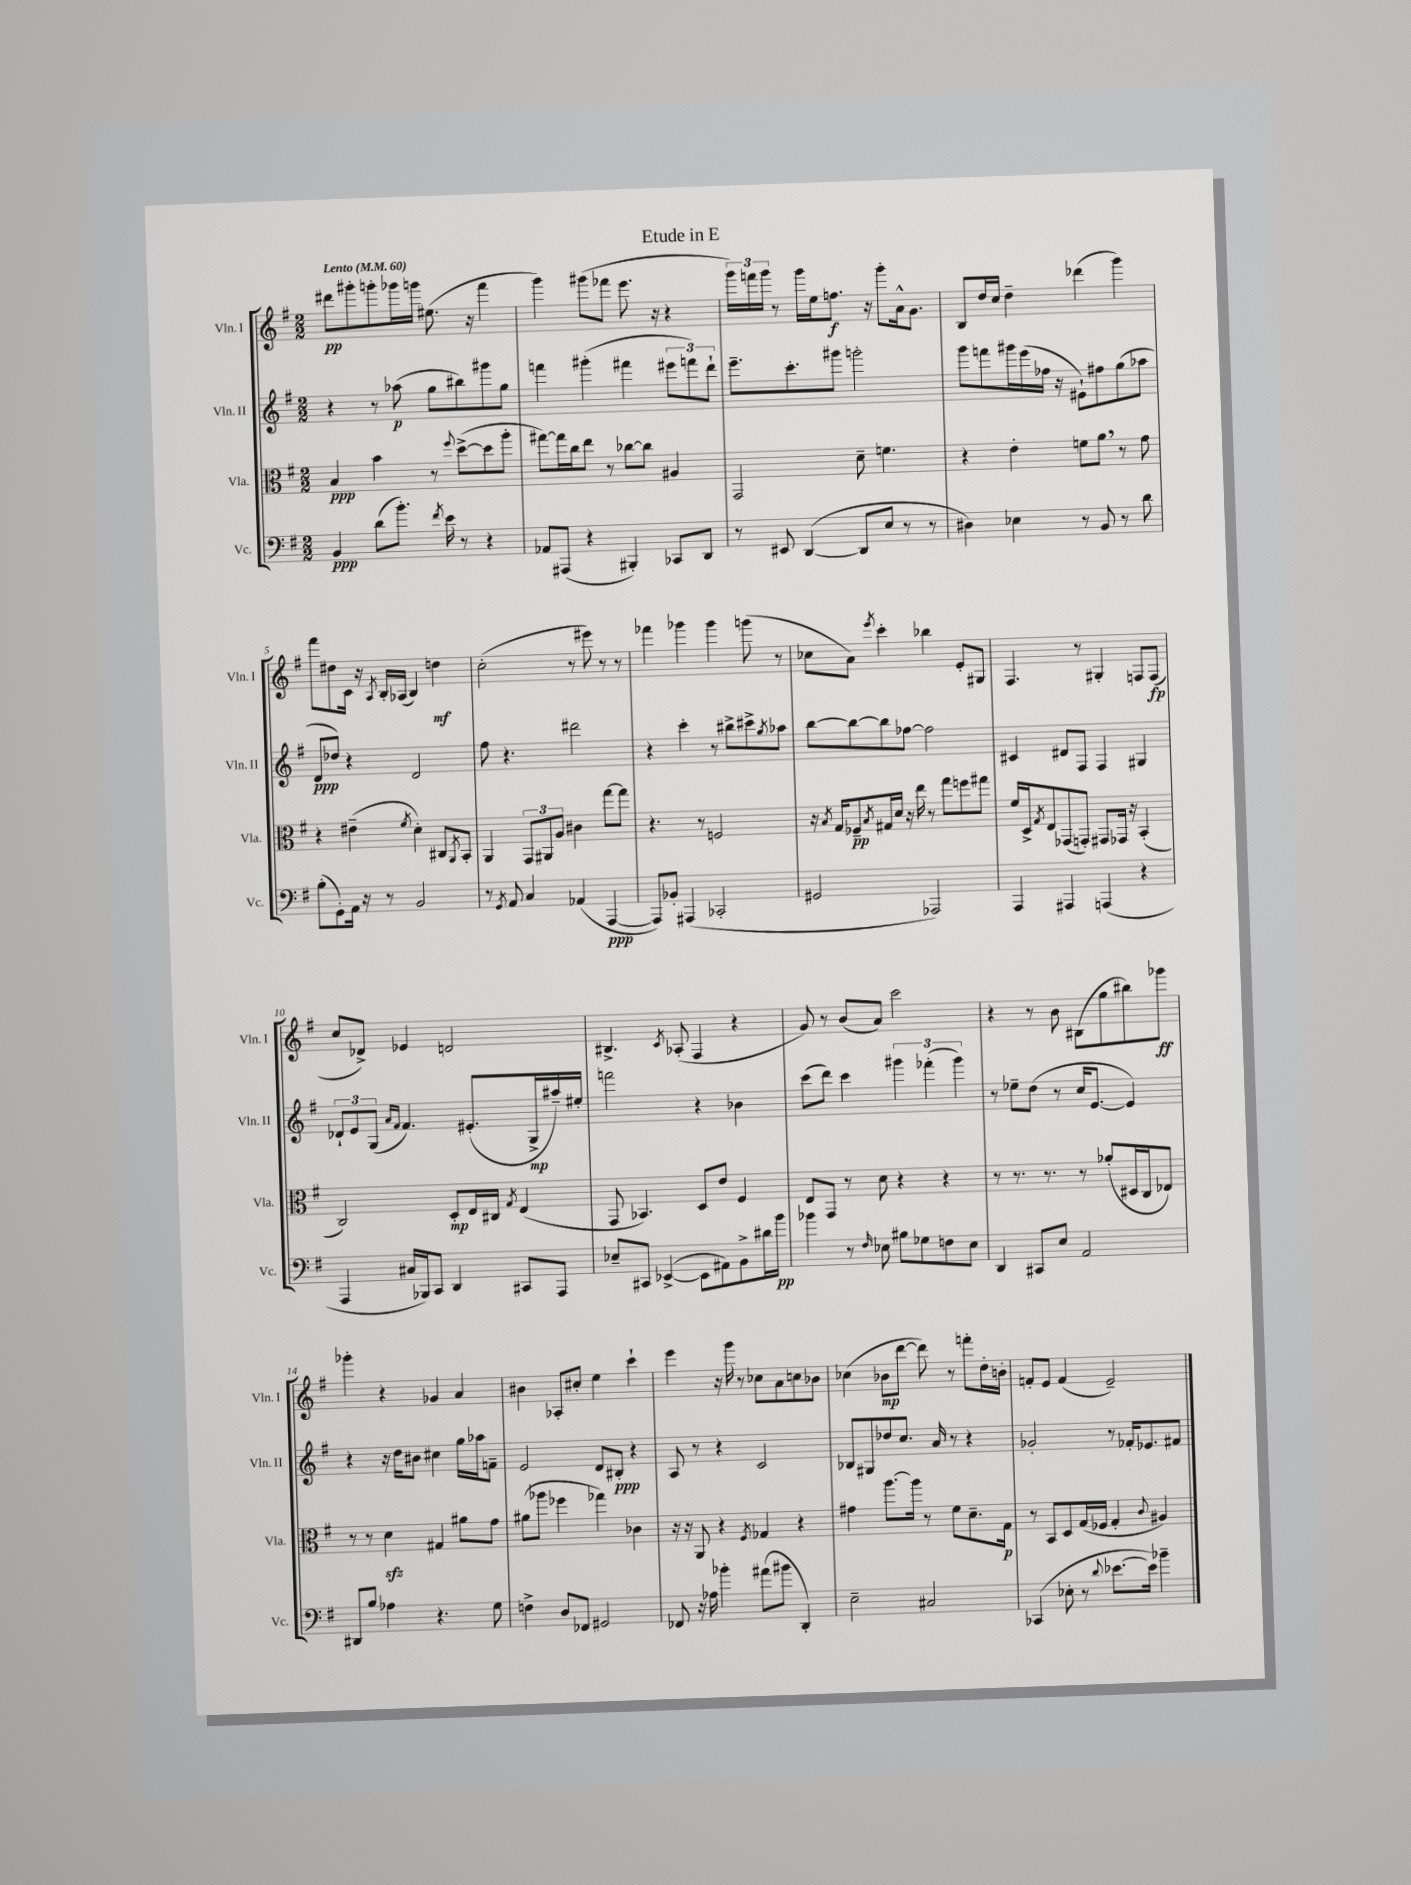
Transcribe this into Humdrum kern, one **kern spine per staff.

**kern	**dynam	**kern	**dynam	**kern	**dynam	**kern	**dynam
*part4	*part4	*part3	*part3	*part2	*part2	*part1	*part1
*staff4	*staff4	*staff3	*staff3	*staff2	*staff2	*staff1	*staff1
*I"Vc.	*	*I"Vla.	*	*I"Vln. II	*	*I"Vln. I	*
*I'Vc.	*	*I'Vla.	*	*I'Vln. II	*	*I'Vln. I	*
*clefF4	*	*clefC3	*	*clefG2	*	*clefG2	*
*k[f#]	*	*k[f#]	*	*k[f#]	*	*k[f#]	*
*M2/2	*	*M2/2	*	*M2/2	*	*M2/2	*
*MM60	*	*MM60	*	*MM60	*	*MM60	*
=1	=1	=1	=1	=1	=1	=1	=1
!	!	!	!	!	!	!LO:TX:a:B:t=Lento	!
4BB/	ppp	4B/	ppp	4r	.	8ddd#X\L	pp
.	.	.	.	.	.	8ggg#X'\	.
(8d\L	.	4b\	.	8r	.	8gggn'\	.
8.b'\J)	.	.	.	(8aa-X\	p	16ggg-X\L	.
.	.	.	.	.	.	16gggn\JJ	.
.	.	8r	.	8gg\L	.	(8.ee#X\	.
8qf#/	.	.	.	.	.	.	.
16e\	.	.	.	.	.	.	.
.	.	8qqff#/	.	.	.	.	.
8r	.	([8dd^\L	.	8bb#X\)	.	.	.
.	.	.	.	.	.	16r	.
4r	.	8dd\]	.	8ggg#X\	.	4fff#\	.
.	.	8aa'\J	.	8gg\J	.	.	.
=2	=2	=2	=2	=2	=2	=2	=2
8AA-X/L	.	[8gg#X\L)	.	4fffn\	.	4ggg\)	.
(8AAA#X/J	.	16gg#\L]	.	.	.	.	.
.	.	16cc\J	.	.	.	.	.
4r	.	8ee\J	.	(4ggg#X'\	.	(8ggg#X\L	.
.	.	8r	.	.	.	8fff-X\J	.
4BBB#X'/)	.	[8cc-X\L	.	4fff#X\	.	8.eee\	.
.	.	8cc-\J]	.	.	.	.	.
.	.	.	.	.	.	16r	.
8CC-X/L	.	4A#X/	.	12eee#X\L	.	4r	.
.	.	.	.	12fffn\)	.	.	.
8DD/J	.	.	.	.	.	.	.
.	.	.	.	12ddd`\J	.	.	.
=3	=3	=3	=3	=3	=3	=3	=3
8r	.	2GG/	.	8.eee~\L	.	24ggg\LL)	.
.	.	.	.	.	.	24fffn\	.
.	.	.	.	.	.	24ggg\JJ	.
8EE#X/	.	.	.	.	.	8r	.
.	.	.	.	8.ccc'\	.	.	.
([4DD/	.	.	.	.	.	16ggg\LL	.
.	.	.	.	.	.	16ee\J	.
.	.	.	.	8ggg#X\J	.	8.ffn\J	f
8DD/L]	.	8d~\	.	2gggn'\	.	.	.
.	.	.	.	.	.	16r	.
8E/J	.	4.fn\	.	.	.	8ggg'\L	.
8r	.	.	.	.	.	16a^^\k	.
.	.	.	.	.	.	8.g\J	.
8r	.	.	.	.	.	.	.
=4	=4	=4	=4	=4	=4	=4	=4
4D#X\)	.	4r	.	8ggg\L	.	8B/L	.
.	.	.	.	8fffn\	.	16dd/L	.
.	.	.	.	.	.	16cc/JJ	.
4E-X\	.	4e'\	.	16ggg#X\L	.	4dd~\	.
.	.	.	.	(16eee\	.	.	.
.	.	.	.	16ff-X\JJ	.	.	.
.	.	.	.	16r	.	.	.
8r	.	8fn\L	.	8e#X`\L)	.	(4ddd-X\	.
8BB/	.	8a,\J	.	8ff#X\	.	.	.
8r	.	8r	.	(8gg\	.	4ggg\)	.
8d\	.	8g\	.	8aa-X\J	.	.	.
!!LO:LB:g=z
=5	=5	=5	=5	=5	=5	=5	=5
(8B'\L	.	4r	.	8d/L	ppp	8fff#\L	.
8GG'\)	.	.	.	8dd-X/J)	.	8dd#X\	.
16AA\Jk	.	(4e#X~\	.	4r	.	16c\Jk	.
16r	.	.	.	.	.	16r	.
.	.	.	.	.	.	8qA/	.
8r	.	.	.	.	.	16B'/LL	.
.	.	.	.	.	.	(16A-X/JJ	.
.	.	8qf#/	.	.	.	.	.
2BB/	.	4d'\)	.	2d/	.	4B/)	.
.	.	8C#X/L	.	.	.	4ddn\	mf
.	.	8qAA/	.	.	.	.	.
.	.	8BB'/J	.	.	.	.	.
=6	=6	=6	=6	=6	=6	=6	=6
8r	.	4AA/	.	8ff#\	.	(2cc'\	.
8qGG/	.	.	.	.	.	.	.
8AA/	.	.	.	4.r	.	.	.
4C/	.	12GG/L	.	.	.	.	.
.	.	12AA#X/	.	.	.	.	.
.	.	12A/J	.	.	.	.	.
(4AA-X/	.	4c#X\	.	2ddd#X\	.	8r	.
.	.	.	.	.	.	8eee#X\)	.
[4AAA/	ppp	[8gg\L	.	.	.	8r	.
.	.	8gg\J]	.	.	.	8r	.
=7	=7	=7	=7	=7	=7	=7	=7
8AAA/L])	.	4.r	.	4r	.	4fff-X\	.
8BB-X'/J	.	.	.	.	.	.	.
(4AAA#X/	.	.	.	4ccc'\	.	4ggg-X\	.
.	.	8r	.	.	.	.	.
2CC-X'/	.	2Fn/	.	8r	.	4ggg-\	.
.	.	.	.	8bb#X^\L	.	.	.
.	.	.	.	8ccc#X^\	.	(8gggn\	.
.	.	.	.	8qgg/	.	.	.
.	.	.	.	8aa-X\J	.	8r	.
=8	=8	=8	=8	=8	=8	=8	=8
2GG#X/	.	16r	.	[8bb\L	.	8cc-X\L	.
.	.	8qB/	.	.	.	.	.
.	.	16G/KL	.	.	.	.	.
.	.	8F-X~/	pp	8bb\_	.	8a\J)	.
.	.	8qB/	.	.	.	8qeee/	.
.	.	16G#X/L	.	8bb\]	.	4ccc'\	.
.	.	16d/JJ	.	.	.	.	.
.	.	16r	.	[8ff-X\J	.	.	.
.	.	16ee\	.	.	.	.	.
2AAA-X/)	.	8r	.	2ff-\]	.	4bb-X\	.
.	.	8gg\L	.	.	.	.	.
.	.	8ffn\	.	.	.	8e'/L	.
.	.	8gg#X\J	.	.	.	8G#X/J	.
=9	=9	=9	=9	=9	=9	=9	=9
4AAA/	.	16f#/LL	.	4c#X/	.	4.F#/	.
.	.	16D^/J	.	.	.	.	.
.	.	8qG/	.	.	.	.	.
.	.	8E/	.	.	.	.	.
4AAA#X/	.	(8GG-X/	.	8d#X/L	.	.	.
.	.	8GGn'/J)	.	8F#/J	.	8r	.
(4AAAn/	.	8GG#X/L	.	4F#/	.	4G#X'/	.
.	.	16GG-X/Jk	.	.	.	.	.
.	.	16r	.	.	.	.	.
4r	.	(4BB'/	.	4G#X/	.	8Fn/L	.
.	.	.	.	.	.	(8F/J	fp
!!LO:LB:g=z
=10	=10	=10	=10	=10	=10	=10	=10
4AAA/	.	2C/)	.	12d-X`/L	.	8cc/L	.
.	.	.	.	12e/	.	.	.
.	.	.	.	.	.	8d-X^/J)	.
.	.	.	.	(12G/J	.	.	.
.	.	.	.	16qqa/LL	.	.	.
.	.	.	.	16qqf#/JJ	.	.	.
16C#X/LL	.	.	.	4.f#/)	.	4e-X/	.
16BBB-X/J)	.	.	.	.	.	.	.
8CC/J	.	.	.	.	.	.	.
4DD/	.	8D'/L	mp	.	.	2dn/	.
.	.	16E/L	.	(8.e#X'/L	.	.	.
.	.	16C#X/JJ	.	.	.	.	.
.	.	8qG/	.	.	.	.	.
8CC#X/L	.	(4E/	.	.	.	.	.
.	.	.	.	16G^/L	mp	.	.
8AAA/J	.	.	.	16aa#X~/)	.	.	.
.	.	.	.	16ee#X'/JJ	.	.	.
=11	=11	=11	=11	=11	=11	=11	=11
8E-X~/L	.	8GG/	.	2fffn\	.	4.B#X^/	.
8CC#X/J	.	4.BB-X/)	.	.	.	.	.
([4EE-X^/	.	.	.	.	.	.	.
.	.	.	.	.	.	8qc/	.
.	.	.	.	.	.	(8A-X'/	.
8EE-\L]	.	8D/L	.	4r	.	4F#/	.
8AA#X\)	.	8e/J	.	.	.	.	.
8BB^\	.	4F#/	.	4b-X\	.	4r	.
16d#X\L	.	.	.	.	.	.	.
16b\JJ	pp	.	.	.	.	.	.
=12	=12	=12	=12	=12	=12	=12	=12
4b-X\	.	8E/L	.	(8ccc\L	.	8g/)	.
.	.	8GG/J	.	8ddd\J)	.	8r	.
8r	.	8r	.	4ccc\	.	(8b/L	.
16qqF#/	.	.	.	.	.	.	.
8E-X\	.	8d\	.	.	.	8a/J)	.
8B#X\L	.	4r	.	6ggg#X\	.	2ccc\	.
8G-X\	.	.	.	.	.	.	.
.	.	.	.	(6fff-X'\	.	.	.
8Fn\	.	4r	.	.	.	.	.
.	.	.	.	6ggg#\)	.	.	.
8E-\J	.	.	.	.	.	.	.
=13	=13	=13	=13	=13	=13	=13	=13
4DD/	.	8r	.	8r	.	4r	.
.	.	8.r	.	8ee-X~\L	.	.	.
8CC#X/L	.	.	.	(8dd\J	.	8r	.
.	.	8.r	.	.	.	.	.
8E/J	.	.	.	8r	.	8b\	.
2AA/	.	8r	.	16cc/KL	.	(8B#X\L	.
.	.	.	.	[8.e/J	.	.	.
.	.	(8a-X'/L	.	.	.	8gg\	.
.	.	16D#X/L	.	4e/])	.	8bb#X\)	.
.	.	16C/J	.	.	.	.	.
.	.	8E-X/J)	.	.	.	8ggg-X\J	ff
!!LO:LB:g=z
=14	=14	=14	=14	=14	=14	=14	=14
8DD#X/L	.	8r	.	4r	.	4ggg-X'\	.
8B/J	.	8r	.	.	.	.	.
4A-X\	.	4dzz\	.	16r	.	4r	.
.	.	.	.	16dd\KL	.	.	.
.	.	.	.	8b#X\J	.	.	.
4.r	.	4G#X/	.	4cc#X\	.	4g-X/	.
.	.	8a#X\L	.	16gg\LL	.	4a/	.
.	.	.	.	16aa-X\J	.	.	.
8G\	.	8g\J	.	8fn~\J	.	.	.
=15	=15	=15	=15	=15	=15	=15	=15
4Fn^\	.	(8a#X\L	.	2e/	.	4b#X\	.
.	.	8aa-X\J	.	.	.	.	.
8D/L	.	4ff-X\	.	.	.	8A-X'/L	.
8FF-X/J	.	.	.	.	.	8cc#X'/J	.
2GG#X/	.	4gg-X\)	.	8d/L	.	4ee\	.
.	.	.	.	8B#X'/J	ppp	.	.
.	.	4c-X\	.	4r	.	4ccc`\	.
=16	=16	=16	=16	=16	=16	=16	=16
8FF-X/	.	16r	.	8A/	.	4eee\	.
.	.	16r	.	.	.	.	.
16r	.	8AA/	.	8r	.	.	.
16A-X\	.	.	.	.	.	.	.
4b-X'\	.	4r	.	4r	.	16r	.
.	.	.	.	.	.	16ggg\	.
.	.	.	.	.	.	8r	.
.	.	8qF#/	.	.	.	.	.
(8a#X\L	.	4G-X/	.	2c/	.	8cc-X\L	.
8b#X\J	.	.	.	.	.	8a\	.
4DD'/)	.	4r	.	.	.	8ccn\	.
.	.	.	.	.	.	8b-X\J	.
=17	=17	=17	=17	=17	=17	=17	=17
2E~\	.	4g#X\	.	8B-X/L	.	(4cc-X\	.
.	.	.	.	8G#X/	.	.	.
.	.	[8.aa\L	.	8dd-X/	.	8b-X\L	mp
.	.	.	.	8.cc/J	.	[8ddd\J	.
.	.	16aa\Jk]	.	.	.	.	.
2C#X/	.	8r	.	.	.	8ddd\])	.
.	.	.	.	16a/	.	.	.
.	.	8f#\L	.	8r	.	8r	.
.	.	8.d~\	.	4r	.	8fffn'\L	.
.	.	.	.	.	.	16dd'\L	.
.	.	16G\Jk	p	.	.	16bn'\JJ	.
=18	=18	=18	=18	=18	=18	=18	=18
(4CC-X/	.	8r	.	2g-X'/	.	8fn'/L	.
.	.	8BB/L	.	.	.	8e/J	.
8E-X'\	.	8D/	.	.	.	(4f/	.
8r	.	(16G/L	.	.	.	.	.
.	.	16F-X/JJ	.	.	.	.	.
8qqd/	.	.	.	.	.	.	.
[8.e-X\L	.	4G'/	.	8r	.	2e~/)	.
.	.	.	.	16f-X'/KL	.	.	.
16e-\Jk])	.	.	.	8.e-X/	.	.	.
.	.	8qqc/	.	.	.	.	.
4b-X~\	.	4A#X/)	.	.	.	.	.
.	.	.	.	8f#X/J	.	.	.
==	==	==	==	==	==	==	==
*-	*-	*-	*-	*-	*-	*-	*-
